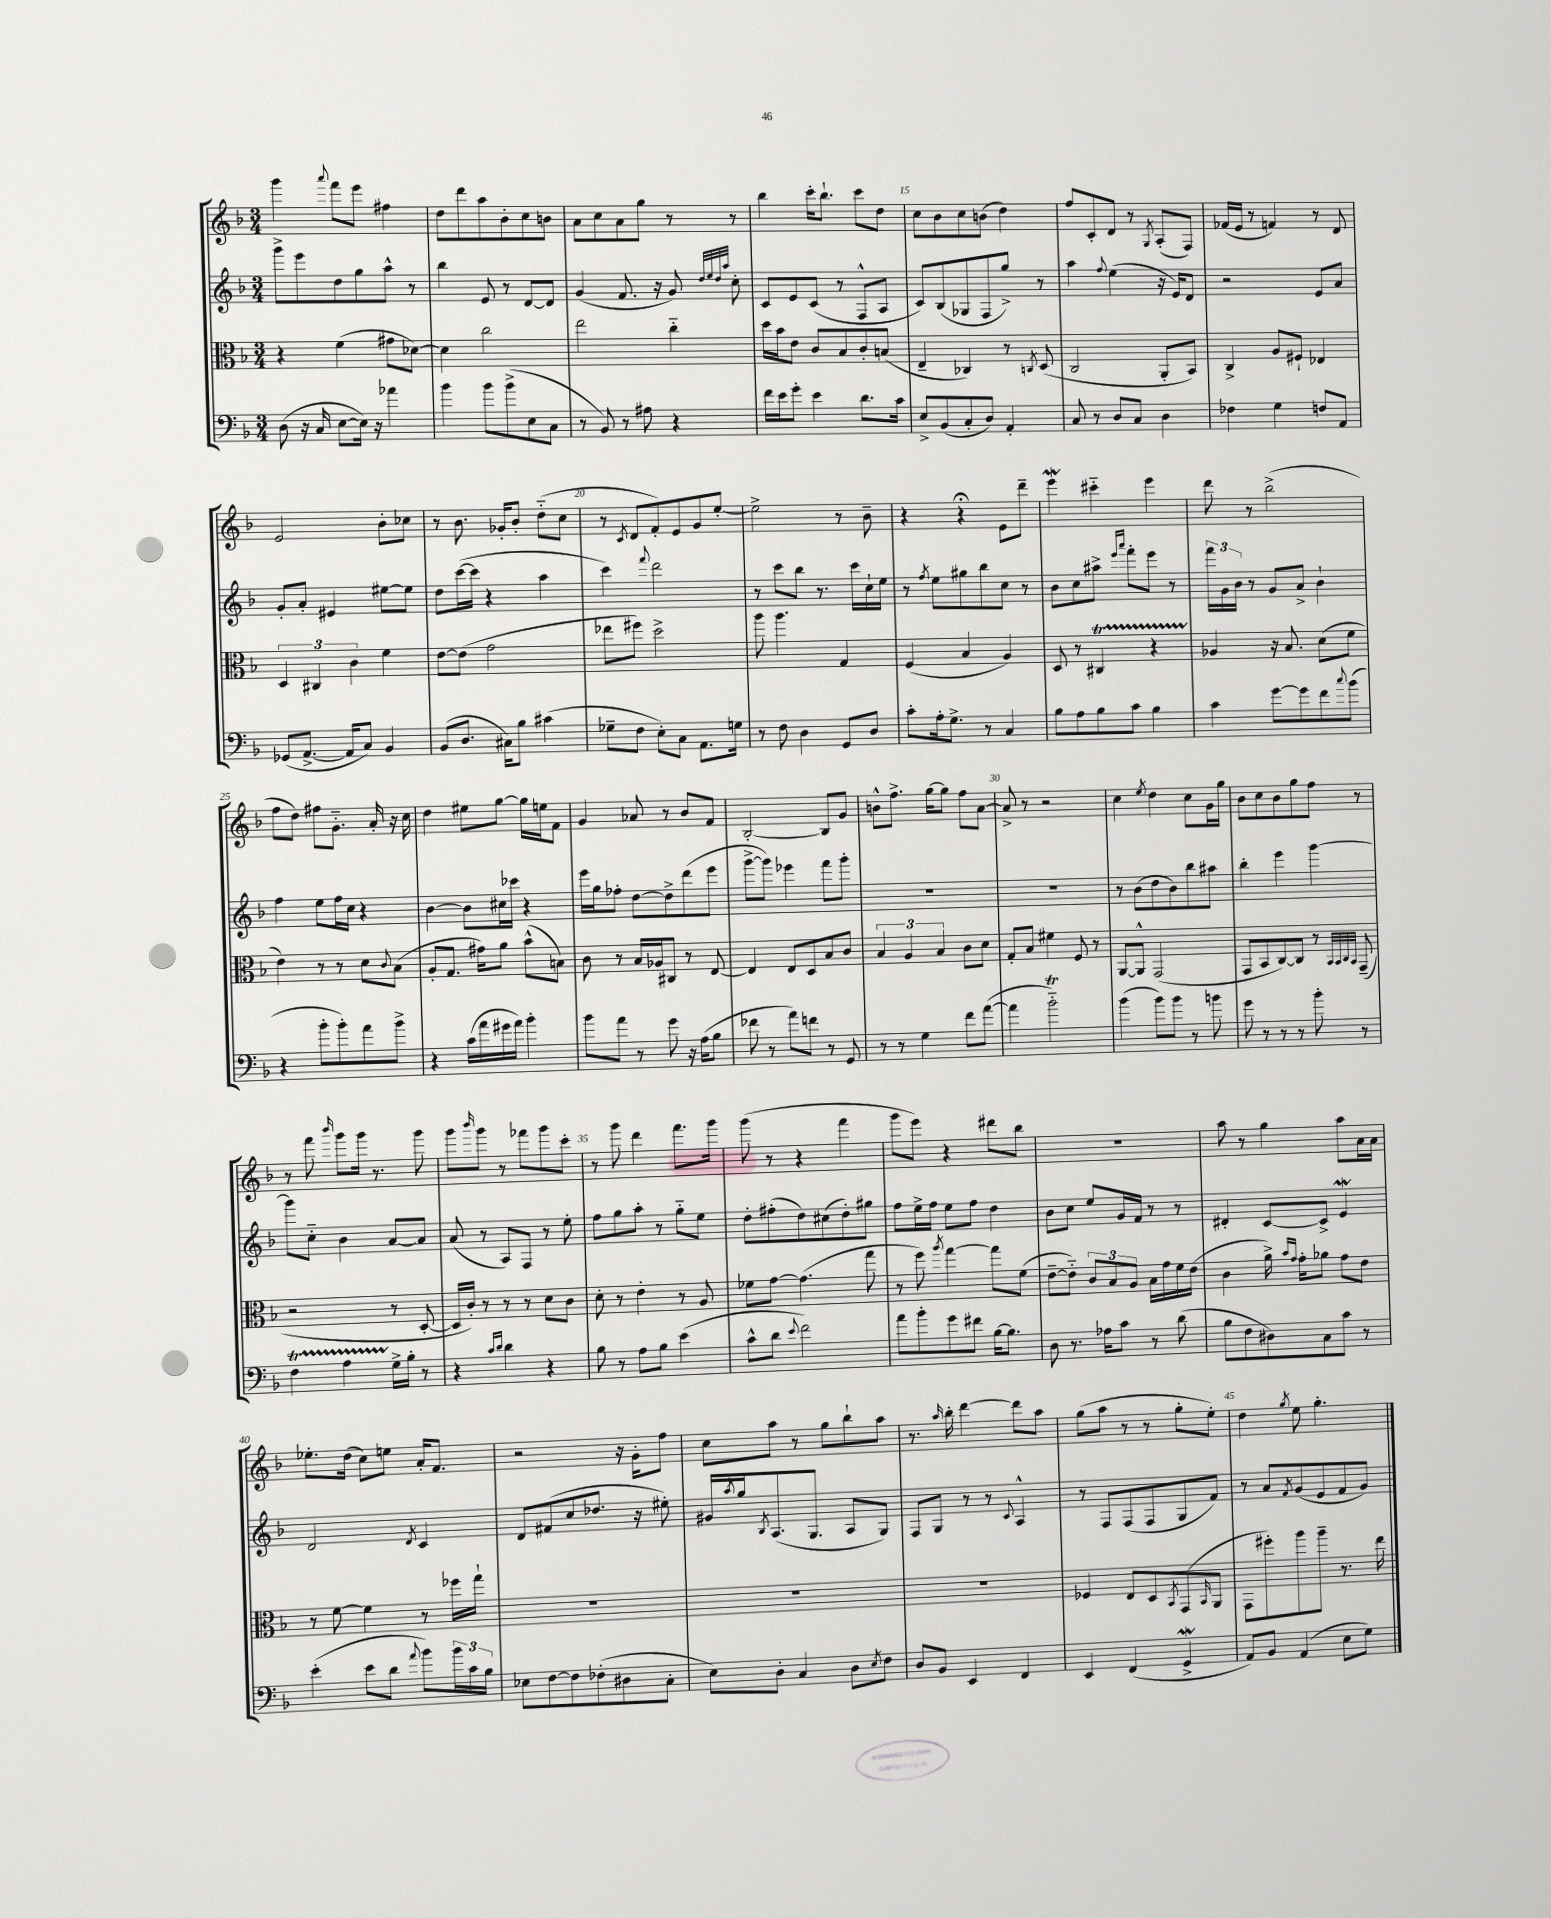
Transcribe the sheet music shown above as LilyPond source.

<<
\new StaffGroup <<
\new Staff = "s0" {
    \clef treble \key f \major \numericTimeSignature \time 3/4
    g'''4 \appoggiatura { a'''8 } f'''8 e'''8 fis''4 |
    d''8 d'''8 a''8 bes'8-. c''8 b'8 |
    a'8 c''8 a'8 g''8 r8 r8 |
    bes''4 c'''16-. bes''8.-! c'''8 d''8 |
    c''8 bes'8 c''8 b'8( d''4) |
    f''8 c'8-. d'8 r8 \acciaccatura { g8 } a8-.( f8) |
    fes'16( e'16 r8 f'4) r8 d'8 |
    e'2 bes'8-. ces''8 |
    r8 bes'8. ges'16-. bes'8-. d''8-_( c''8 |
    r8 \acciaccatura { c'8 } d'8 f'8-.) e'8 g'8 e''8~-. |
    e''2-> r8 bes'8-- |
    r4 r4\fermata e'8 d'''8-- |
    e'''4\mordent cis'''4-_ e'''4 |
    d'''8 r8 bes''2->( |
    f''8 d''8) fis''8 g'8.-_ a'16-. r16 c''16 |
    d''4 eis''8 g''8~ g''16 e''16 f'8 |
    g'4 aes'8 r8 bes'8 f'8 |
    bes2~-. bes8 g'8 |
    b'8-^ f''8.-> g''16~ g''8 f''8 a'8~ |
    a'8-> r8 r2 |
    c''4 \acciaccatura { e''8 } d''4 c''8 g'16 g''16 |
    bes'8 c''8 bes'8 g''8 f''8 r8 |
    r8 f'''8 \grace { bes'''16 } g'''8 g'''16 r8. g'''8 |
    g'''8 \grace { bes'''16 } g'''8 r8 fes'''8 g'''8 c'''8-. |
    r8 g'''8 d'''4 f'''8. g'''16 |
    g'''8( r8 r4 f'''4 |
    g'''8 e'''8) r4 dis'''8 bes''8 |
    R2. |
    a''8 r8 g''4 a''8 a'16 a'16 |
    ees''8.-. d''16( c''8) e''8 a'16-. f'8. |
    r2 r16 g'16-. f''8 |
    c''8 a''8 r8 g''8 bes''8-! a''8 |
    r8. \grace { a''16 } bes''16-. d'''4~ d'''8 a''8 |
    g''8( a''8 r8 r8 g''8-. e''8-.) |
    d''4 \acciaccatura { g''8 } e''8 g''4.-. \bar "|." |
}
\new Staff = "s1" {
    \clef treble \key f \major \numericTimeSignature \time 3/4
    g'''8-> e'''8 d''8 g''8 a''8-^ r8 |
    bes''4 e'8 r8 d'8~ d'8 |
    g'4( f'8. r16 g'8) \grace { d''32 e''32 d''32 a''32 } c''8-. |
    c'8 e'8 c'8( r8 f8-^ a8 |
    c'8) bes8( ges8 f8 g''8->) r8 |
    a''4 \appoggiatura { f''8 } e''4( r16 e'16) d'8 |
    r2 e'8 a'8 |
    g'8-. a'8-. eis'4 eis''8~ eis''8 |
    d''8 c'''16~( c'''16 r4 a''4 |
    c'''4) \appoggiatura { f'''8 } d'''2 |
    r8 c'''8 bes''8 r8. c'''16 c''16-! e''16 |
    r8 \acciaccatura { f''8 } e''8 gis''8 bes''8 c''8 r8 |
    bes'8 c''8 ais''8-> \grace { e'''16 a'''16 } f'''8-. e'''8 r8 |
    \tuplet 3/2 { f'''16 g'16 bes'16 } r8 g'8 a'8-> bes'4-! |
    f''4 e''8 f''16 c''16 r4 |
    bes'4~ bes'8 cis''16 ces'''16 r4 |
    e'''16 g''16 fes''8-. d''8~ d''8-> d'''8( e'''8 |
    g'''8~-> g'''8) ees'''4 f'''8 g'''8-. |
    R2. |
    R2. |
    r8 bes'8( d''8 bes'8) bes''8 ais''8 |
    bes''4-. e'''4 g'''4~ |
    g'''8 c''8-_ bes'4 a'8~ a'8 |
    a'8( r8 a8) f8 r8 e''8-. |
    f''8 g''8 a''8-. r8 g''8-_ e''8 |
    d''8-. fis''8-.( d''8) cis''8( d''8-.) gis''8 |
    f''8 e''16-> f''16 e''8 f''8 d''4 |
    bes'8 c''8 e''8 g'16 f'16 r8 r8 |
    dis'4-. c'8~ c'8-> e'4\mordent |
    d'2 \acciaccatura { d'8 } c'4 |
    d'8 fis'8( c''8 des''8. r16 eis''8-.) |
    gis'16 \acciaccatura { a''8 } g''16 \acciaccatura { bes8 } a8.( g8. a8 g8) |
    f8 g8 r8 r8 \appoggiatura { c'8 } a4-^ |
    r8 f8 f8( f8 g8 f'8) |
    r8 a'8 \acciaccatura { f'8 } g'8( e'8 f'8 g'8) \bar "|." |
}
\new Staff = "s2" {
    \clef alto \key f \major \numericTimeSignature \time 3/4
    r4 f'4( gis'8 des'8~) |
    des'4 c''2 |
    e''2 c''4-_ |
    d''16 bes'16 e'8 c'8 bes8 c'8-. b8( |
    e4-- ces4) r8 \acciaccatura { c8 } d8( |
    c2 a,8-. bes,8) |
    c4-> a8 fis8-! ees4 |
    \tuplet 3/2 { d4 cis4 c'4 } f'4 |
    e'8~ e'8( g'2 |
    ees''8 fis''8) d''2-> |
    a''8 a''4. g4 |
    f4( bes4 a4) |
    d8 r8 cis4\startTrillSpan r4 |
    aes4\stopTrillSpan r16 bes8. d'8( f'8 |
    e'4) r8 r8 d'8 \appoggiatura { c'8 } bes8( |
    a8-. g8. gis'16) a'8 bes'8-^( b8) |
    c'8 r8 bes16 aes16 cis8 r8 e8~ |
    e4 e8 d8 bes8 c'8 |
    \tuplet 3/2 { bes4 a4 bes4 } c'8 d'8 |
    g8-. bes8 fis'4 f8 r8 |
    a,8~ a,8-^ g,2( |
    g,8 bes,8 c8~) c8 r8 \grace { bes,32 bes,32 c32 bes,32 } g,8--( |
    r2 r8 d8~-. |
    d16 c'16-.) r8 r8 r8 d'8 c'8 |
    d'8-. r8 e'4-. r8 a8 |
    fes'8 g'8~ g'4.( g''8 |
    r8 f''8) \acciaccatura { a''8 } g''4~ g''8 f'8( |
    e'8~-- e'8-_) \tuplet 3/2 { c'8 bes8 a8 } bes16 g'16 f'16 e'16( |
    c'4 a'16->) \grace { bes'16 g'16 } g'16-. aes'8 g'8 e'8 |
    r8 f'8~ f'4 r8 fes''16 g''16-! |
    R2. |
    R2. |
    R2. |
    fes4 e8 d8 \acciaccatura { bes,8 } g,8( \grace { bes,16 } a,8 |
    g,8 fis''8-.) a''8 a''8-- r8. e''16 \bar "|." |
}
\new Staff = "s3" {
    \clef bass \key f \major \numericTimeSignature \time 3/4
    d8( r16 c16 e8~ e16) r16 aes'4 |
    bes'4 bes'8 bes'8->( e8 c8 |
    r8 bes,8) r8 ais8 r4 |
    f'16 e'16 g'8-. e'4 d'8. c'16 |
    e8-> bes,8( c8-. d8) a,4-. |
    c8 r8 d8 c8 d4 |
    fes4 g4 f8 a,8 |
    ges,8( a,8.~-> a,16 c8) bes,4 |
    bes,8( d8. cis16) bes8 cis'4( |
    ges8-- f8 e8-.) c8 a,8. g16 |
    r8 f8 d4 g,8 d8 |
    c'8-. a16-. g8.-> r8 c4 |
    bes8 a8 bes8 c'8 bes4 |
    c'4 g'8~ g'8 f'8 \appoggiatura { c''8 } bes'8( |
    r4 bes'8-. bes'8-.) a'8 bes'8-> |
    r4 c'16( a'16 gis'16 a'16) bes'4-. |
    bes'8 a'8 r8 g'8 r16 a16( bes8 |
    fes'8 r8 a'8) f'8 r8 g,8 |
    r8 r8 g4 f'8 a'8~( |
    a'4 bes'2-_\trill) |
    bes'4( bes'8) bes'8 r8 b'8 |
    g'8 r8 r8 r8 bes'8-. r8 |
    f4\startTrillSpan a4 g16->\stopTrillSpan bes16-. r8 |
    r4 \grace { c'16 d'16 } d'4 r4 |
    bes8 r8 a8 bes8 e'4( |
    c'8-^ d'8 \appoggiatura { e'8 } f'2) |
    a'8 bes'8-. g'8 fis'8 bes16~ bes8. |
    d8 r8. aes16 c'8 r8 d'8( |
    bes8 f8 dis8) c8 c'8 r8 |
    e'4-.( e'8 d'8 \appoggiatura { a'8 } bes'8) \tuplet 3/2 { bes'16 c'16 bes16 } |
    ees8 f8~ f8 fes8-.( dis8 c8-. |
    e8) d8-. c4 d8 \acciaccatura { e8 } f8 |
    d8 bes,8 e,4 f,4 |
    e,4 f,4( g,4->\mordent |
    a,8) bes,8 a,4( e8 g8) \bar "|." |
}
>>
>>
\layout { \context { \Score currentBarNumber = #11 \override BarNumber.break-visibility = ##(#f #t #t) barNumberVisibility = #(every-nth-bar-number-visible 5) } }
